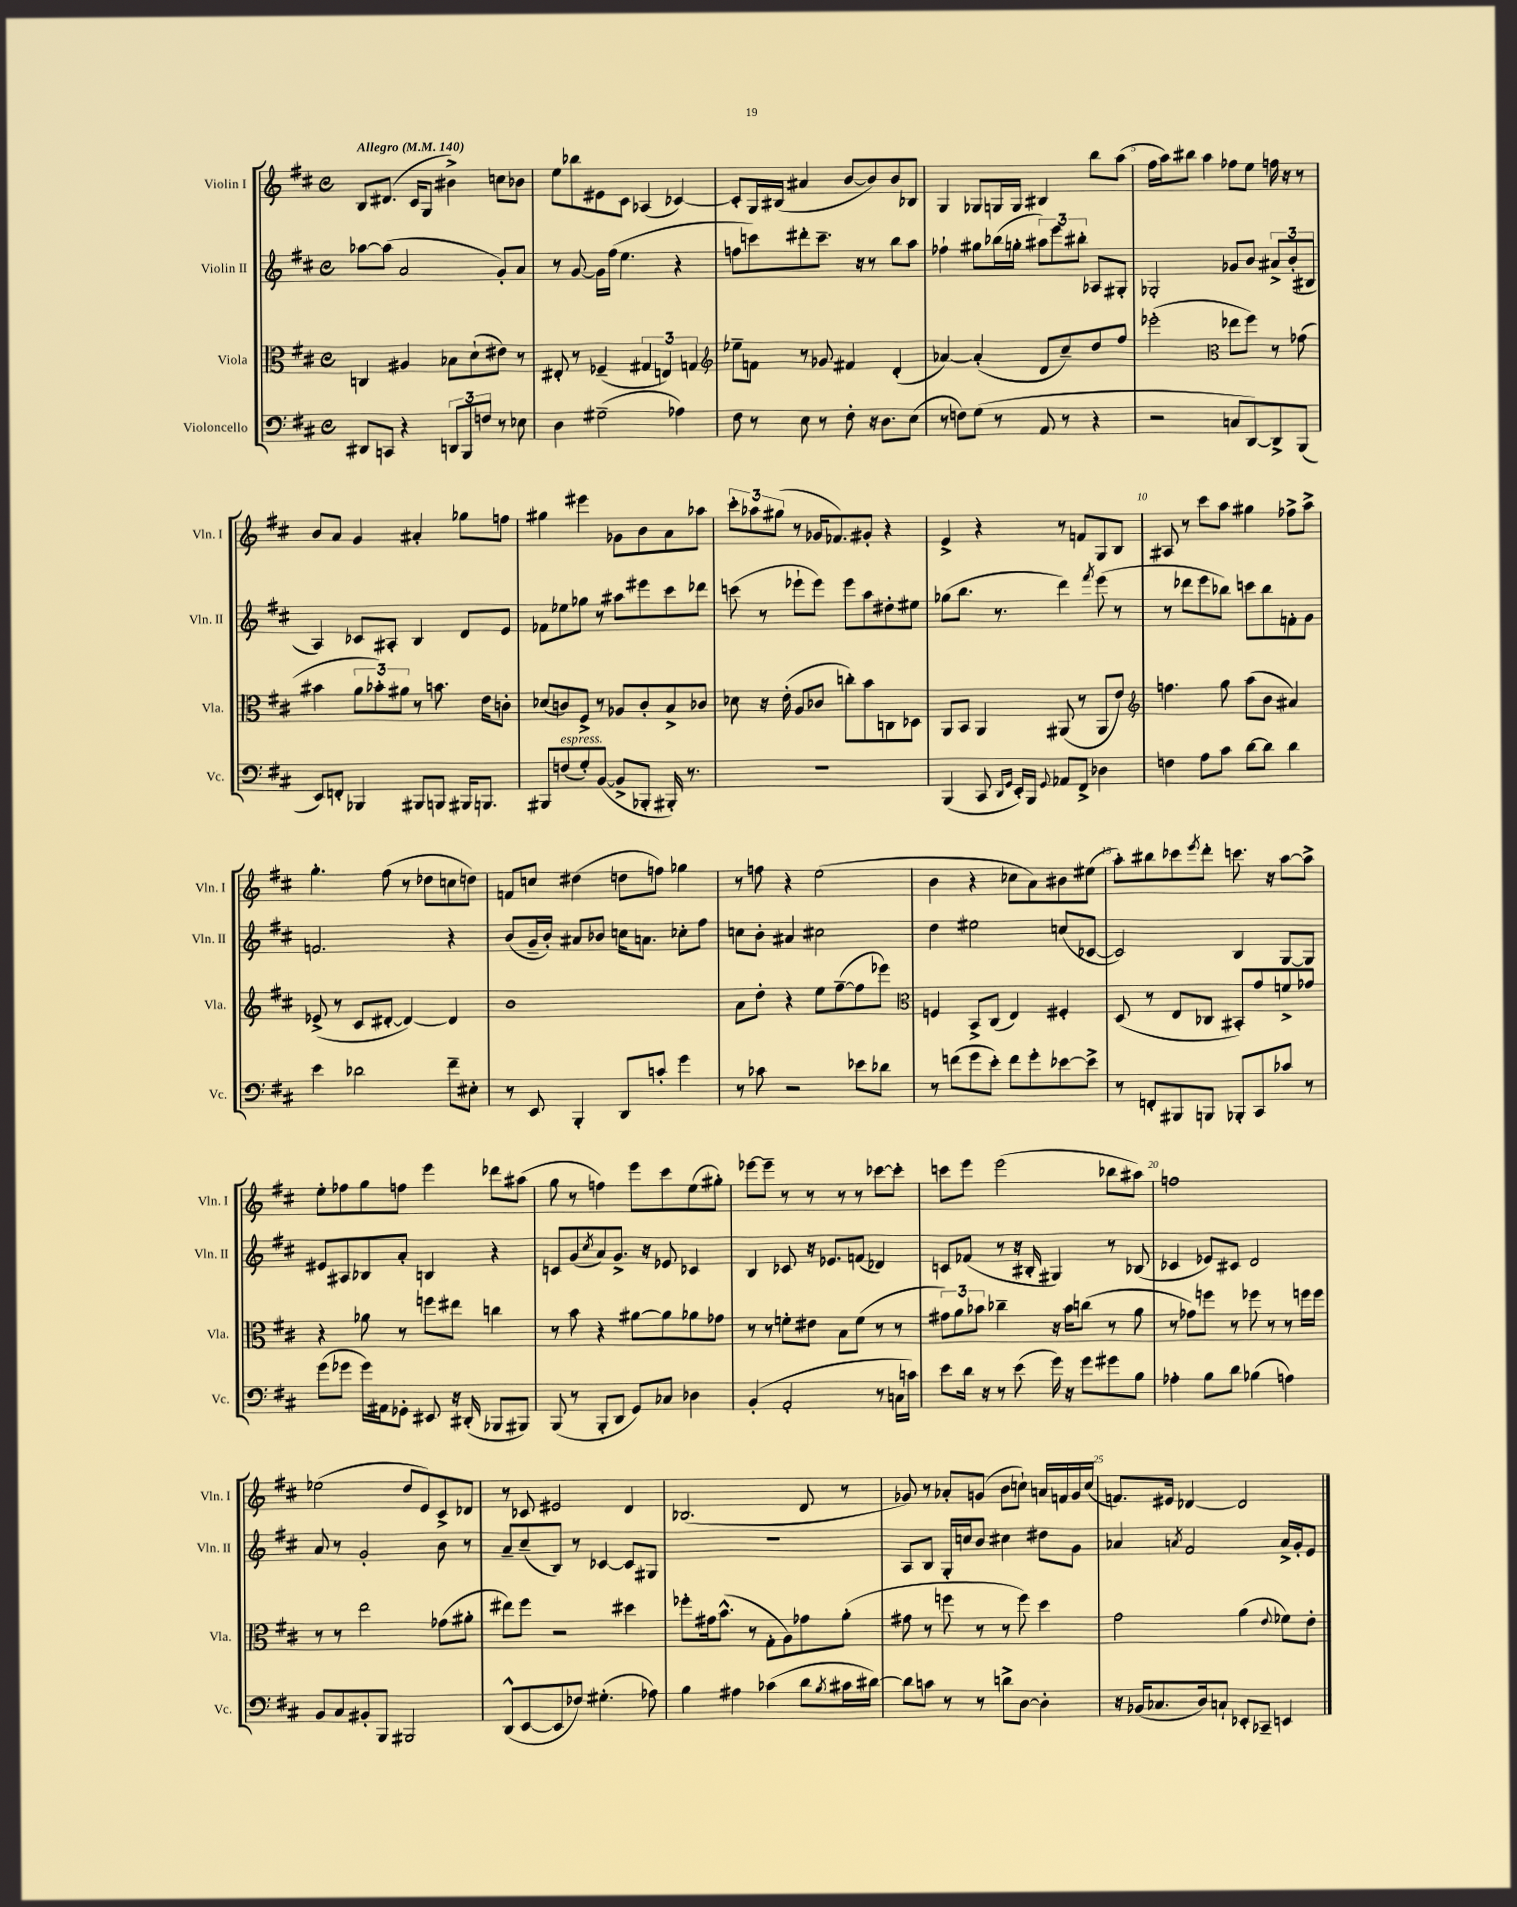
<<
\new StaffGroup <<
\new Staff = "s0" \with { instrumentName = "Violin I" shortInstrumentName = "Vln. I" } {
    \clef treble \key d \major \defaultTimeSignature \time 4/4 \tempo "Allegro" 4 = 140
    b8 dis'8.( cis'16 g8 bis'4->) c''8 bes'8 |
    e''8 bes''8 eis'8 cis'8 aes4( ces'4~) |
    ces'8-. g16 bis16( ais'4 b'8~ b'8) b'8 bes8 |
    g4 ges8 g16 g16 bis4 b''8 a''8( |
    fis''16 a''16) bis''8 a''4 fes''8 e''8 f''16 r16 r8 |
    b'8 a'8 g'4 ais'4-. ges''8 f''8 |
    gis''4 eis'''4 ges'8 b'8 a'8 aes''8 |
    \tuplet 3/2 { cis'''8-. aes''8 gis''8( } r8 ges'16 fes'8.) gis'8-. r4 |
    e'4-> r4 r8 f'8 g8 b8 |
    ais8 r8 cis'''8 a''8 gis''4 fes''8-> a''8-> |
    g''4.-. fis''8( r8 des''8 c''8 d''8) |
    f'8 c''8 dis''4( d''8 f''8) ges''4 |
    r8 f''8 r4 e''2( |
    b'4 r4 ces''8 a'8) bis'8 eis''8( |
    a''8-.) bis''8 ces'''8 \acciaccatura { e'''8 } d'''8-. c'''8. r16 a''8~ a''8-> |
    e''8-. fes''8 g''8 f''8 e'''4 des'''8 ais''8( |
    g''8 r8 f''4) e'''8 cis'''8 e''8( gis''8-.) |
    ees'''8~ ees'''8-- r8 r8 r8 r8 ces'''8~ ces'''8-. |
    c'''8 e'''8 e'''2( bes''8 ais''8) |
    f''1 |
    ees''2( d''8 e'8) cis'8-> des'8 |
    r8 ces'8 eis'2 d'4 |
    bes2.( d'8 r8 |
    ges'8) r8 aes'8-. g'8( b'8 c''8-!) a'16 f'16 g'16 c''16( |
    f'8.) eis'16 des'4~ des'2 \bar "|." |
}
\new Staff = "s1" \with { instrumentName = "Violin II" shortInstrumentName = "Vln. II" } {
    \clef treble \key d \major \defaultTimeSignature \time 4/4
    aes''8~ aes''8( a'2 g'8-.) a'8 |
    r8 g'8~ g'16 fis''16( e''4. r4 |
    f''8 c'''8) dis'''8-. c'''8.-- r16 r8 b''8 a''8 |
    fes''4-! gis''8 bes''16( g''16-. \tuplet 3/2 { ais''8) e'''8 bis''8-. } aes8 gis8-. |
    ges2-. ges'8 b'8 \tuplet 3/2 { ais'8-> b'8-.( bis8 } |
    a4) ces'8 ais8-. b4 d'8 e'8 |
    fes'8 ees''8 ges''8 r8 ais''8 eis'''8 cis'''8 des'''8 |
    c'''8( r8 ees'''8-! ees'''8) ees'''8 a''8 dis''8-. eis''8 |
    ges''8( b''8. r8. d'''4) \acciaccatura { fis'''8 } e'''8( r8 |
    r8 des'''8 e'''8 bes''8) c'''8 bes''8 f'8-. g'8 |
    f'2. r4 |
    b'8( g'16-- b'16-.) ais'8 bes'8 c''16 a'8. ces''8-. fis''8 |
    c''8 b'8-. ais'4 cis''2 |
    d''4 eis''2 c''8( ces'8~ |
    ces'2) b4 g8~ g8 |
    eis'8 ais8 bes8 a'8-. b4 r4 |
    c'8 g'8( \acciaccatura { cis''8 } a'8) g'8.-> r16 ees'8 ces'4 |
    b4 ces'8 r16 ees'8. f'8( des'4) |
    c'8 fes'8( r8 r16 bis16-. gis4) r8 bes8( |
    ces'4 ees'8) cis'8 d'2 |
    a'8 r8 g'2-. b'8 r8 |
    a'8-- cis''8--( b8) r8 ces'4~ ces'8 gis8 |
    R1 |
    a8 b8 g16-. c''16 b'8 cis''4 dis''8 g'8 |
    aes'4 \acciaccatura { a'8 } fis'2 a'16-> g'16-. e'8 \bar "|." |
}
\new Staff = "s2" \with { instrumentName = "Viola" shortInstrumentName = "Vla." } {
    \clef alto \key d \major \defaultTimeSignature \time 4/4
    c4 ais4 bes8 d'8-!( eis'8) r8 |
    eis8-. r8 fes4--( \tuplet 3/2 { gis4 e4) g4 } |
    \clef treble ees''8-- f'8 r8 ges'8 fis'4 d'4-.( |
    aes'4~) aes'4-.( d'8 cis''8--) d''8 fis''8 |
    ees'''2-.( \clef alto ees''8 fis''8) r8 ges'8( |
    bis'4 \tuplet 3/2 { a'8 bes'8-.) ais'8 } r8 b'8. e'16 c'8-. |
    des'8( c'8) fis8-> r8 aes8 c'8-. b8-> ces'8 |
    des'8 r16 e'16-.( a8 ces'8 c''8-.) b'8 c8 des8 |
    a,8 b,8 a,4 ais,8( r8 ais,8 e'8) |
    \clef treble f''4. g''8 a''8( b'8 ais'4) |
    ees'8->( r8 cis'8 dis'8~-. dis'4~) dis'4 |
    b'1 |
    a'8 d''8-. r4 e''8 fis''8~--( fis''8 ees'''8) |
    \clef alto f4 b,8-> cis8( e4) fis4-. |
    d8( r8 e8 ces8 bis,8-.) g'8 f'8-> ges'8 |
    r4 aes'8 r8 f''8 eis''8 c''4 |
    r8 b'8 r4 ais'8~ ais'8 aes'8 ges'8 |
    r8 r8 f'8-. eis'8 b8 f'8( r8 r8 |
    \tuplet 3/2 { gis'8) a'8 bes'8 } ces''4-- r16 bes'16 c''8( r8 a'8 |
    r8 ges'8) f''8 r8 fes''8 r8 r8 f''16 f''16 |
    r8 r8 e''2 ges'8( ais'8-. |
    eis''8) fis''8 r2 dis''4 |
    fes''8-. gis'16 b'8.-^( r8 g8-. a8) ges'8 a'8-.( |
    gis'8 r8 f''8 r8 r8 f''8) d''4 |
    g'2 a'4( \appoggiatura { e'8 } fes'8) e'8-. \bar "|." |
}
\new Staff = "s3" \with { instrumentName = "Violoncello" shortInstrumentName = "Vc." } {
    \clef bass \key d \major \defaultTimeSignature \time 4/4
    dis,8 c,8 r4 \tuplet 3/2 { d,8 b,,8 f8 } r8 ees8 |
    d4 gis2--( aes4) |
    fis8 r8 e8 r8 fis8-. r16 d8. e8( |
    r8 f8) g8( r8 a,8 r8 r4 |
    r2 c8 d,8~) d,8-> b,,8( |
    e,8) f,8-. bes,,4 bis,,8 b,,8 bis,,16 b,,8. |
    bis,,8 f8^\markup { \italic "espress." }( g8-.) b,8~( b,8-> bes,,8-. bis,,16-.) r8. |
    r1 |
    b,,4( cis,8 \grace { d,16 g,16 } e,16-.) b,,16 \appoggiatura { g,8 } aes,8 fis,8-> des4 |
    f4 a8 cis'8 d'8~ d'8 d'4 |
    e'4 des'2 fis'8-- eis8-. |
    r8 e,8 b,,4-. d,8 c'8-. g'4 |
    r8 ces'8 r2 ees'8 des'8 |
    r8 f'8( g'8 e'8-.) f'8 g'8-. ees'8~ ees'8-> |
    r8 f,8-. bis,,8 b,,8 bes,,8-. cis,8 ces'8 r8 |
    g'8( ges'8 ges'16) ais,16 ges,8-. eis,8 r16 dis,16-.( bes,,8 bis,,8) |
    b,,8( r8 b,,8-. d,8 g,8) ces8 des4 |
    b,4-.( a,2-. r8 c16 c'16) |
    e'8 d'16 r16 r8 e'8( g'16) r16 g'8 gis'8 b8 |
    aes4-. b8 d'8 bes4( a4) |
    b,8 cis8 bis,8-. b,,8 bis,,2 |
    d,8-^( e,8~ e,8 fes8) gis4.-.( aes8) |
    b4 ais4 ces'4( d'8 \acciaccatura { b8 } cis'16 dis'16~) |
    dis'8 c'8 r8 r8 d'8-> d8~ d4-. |
    r16 bes,16( ces8. d16) c8-! ees,8-. ces,8-- e,4 \bar "|." |
}
>>
>>
\layout { \context { \Score \override BarNumber.break-visibility = ##(#f #t #t) barNumberVisibility = #(every-nth-bar-number-visible 5) } }
